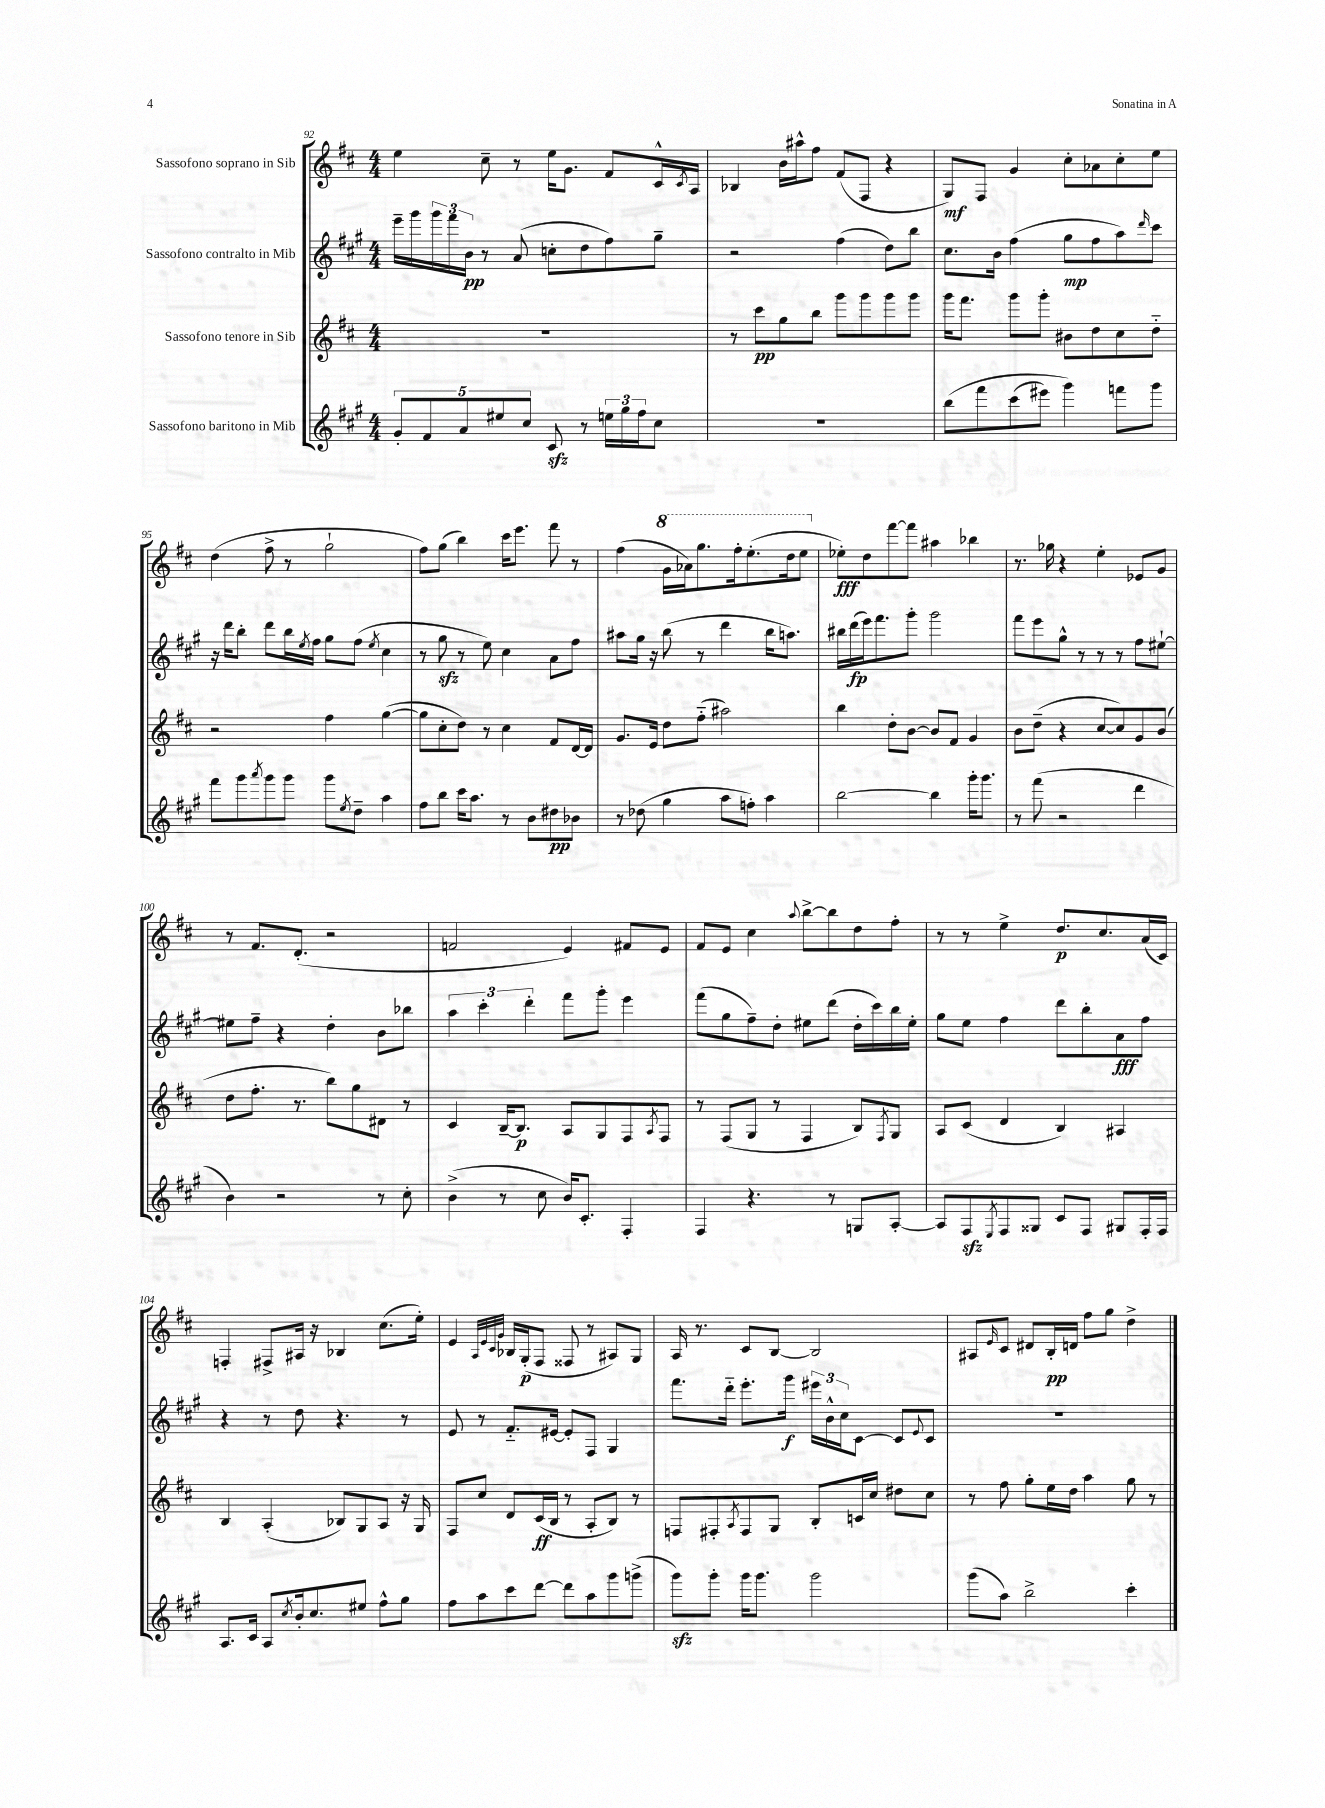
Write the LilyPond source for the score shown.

<<
\new StaffGroup <<
\new Staff = "s0" \with { instrumentName = "Sassofono soprano in Sib" } {
    \clef treble \key d \major \numericTimeSignature \time 4/4
    e''4 cis''8-- r8 e''16 g'8. fis'8 cis'16-^ \acciaccatura { cis'8 } a16 |
    bes4 b'16 ais''16-^ fis''8 fis'8( fis8 r4 |
    g8\mf) fis8 g'4 cis''8-. aes'8 cis''8-. e''8 |
    d''4( fis''8-> r8 g''2-! |
    fis''8) g''8( b''4) cis'''16 e'''8. fis'''8 r8 |
    fis''4( \ottava #1 g''16 aes''16) g'''8. fis'''16-. e'''8.-.( d'''16 e'''8 \ottava #0 |
    ees''8-.\fff) d''8 fis'''8~ fis'''8 ais''4 bes''4 |
    r8. ges''16 r4 e''4-. ees'8 g'8 |
    r8 fis'8. d'8.-.( r2 |
    f'2 e'4) fis'8 e'8 |
    fis'8 e'8 cis''4 \appoggiatura { a''8 } b''8~-> b''8 d''8 fis''8-. |
    r8 r8 e''4-> d''8.\p cis''8. a'16( cis'16) |
    f4-. fis8-> ais16 r16 bes4 cis''8.( e''16-.) |
    e'4 \grace { a32 e'32 cis'32 g'32 } bes16 g16-.\p( fis8 fisis8 r8 ais8) g8 |
    a16 r8. cis'8 b8~ b2 |
    ais8 \grace { e'16 } cis'8 dis'8 b16-.\pp d'16 fis''8 g''8 d''4-> \bar "|." |
}
\new Staff = "s1" \with { instrumentName = "Sassofono contralto in Mib" } {
    \clef treble \key a \major \numericTimeSignature \time 4/4
    e'''16-- gis'''16 \tuplet 3/2 { gis'''16 fis'''16 b'16\pp } r8 a'8( c''8-. d''8 fis''8) gis''8-- |
    r2 fis''4( d''8) b''8 |
    cis''8. b'16 fis''4( gis''8\mp fis''8 a''8) \grace { d'''16 } cis'''8 |
    r16 d'''16 b''8-. d'''8 b''16 \acciaccatura { e''8 } fis''16 gis''8 fis''8( \acciaccatura { e''8 } cis''4 |
    r8 gis''8\sfz r8 e''8) cis''4 a'8 fis''8 |
    ais''8 gis''16 r16 b''8( r8 d'''4 b''16 a''8.) |
    bis''16 d'''16\fp( e'''16) fis'''8. gis'''8-. gis'''2 |
    fis'''8 e'''8 gis''8-^ r8 r8 r8 fis''8 eis''8~-! |
    eis''8 fis''8-- r4 d''4-. b'8 bes''8 |
    \tuplet 3/2 { a''4 cis'''4-. d'''4-. } fis'''8 gis'''8-. e'''4 |
    fis'''8( gis''8 fis''8--) d''8-. eis''8 d'''8( d''16-. cis'''16) b''16 eis''16-. |
    gis''8 e''8 fis''4 d'''8 b''8-. a'8\fff fis''8 |
    r4 r8 d''8 r4. r8 |
    e'8 r8 fis'8.-_ eis'16~ eis'8-. fis8 gis4 |
    fis'''8. d'''16-_ e'''8.-. gis'''16\f \tuplet 3/2 { eis'''16 b'16-^ cis''16 } cis'8~ cis'8 \appoggiatura { e'8 } cis'8 |
    R1 \bar "|." |
}
\new Staff = "s2" \with { instrumentName = "Sassofono tenore in Sib" } {
    \clef treble \key d \major \numericTimeSignature \time 4/4
    R1 |
    r8 cis'''8\pp g''8 b''8 g'''8 g'''8 g'''8 g'''8 |
    g'''16 fis'''8. g'''8 g'''8-. bis'8 d''8 cis''8 d''8-_ |
    r2 fis''4 g''4~( |
    g''8 cis''8-. d''8) r8 cis''4 fis'8 d'16~ d'16 |
    g'8. e'16 d''8 fis''8-_( ais''2) |
    b''4 d''8-. b'8~ b'8 fis'8 g'4 |
    b'8 d''8--( r4 cis''8~ cis''8) g'8 b'8( |
    d''8 fis''8.-. r8. b''8) g''8 dis'8 r8 |
    cis'4 b16~-- b8.\p a8 g8 fis8 \acciaccatura { a8 } fis8 |
    r8 fis8( g8 r8 fis4 b8) \acciaccatura { fis8 } g8 |
    a8 cis'8( d'4 b4) ais4 |
    b4 a4-.( bes8) g8 a8 r16 g16 |
    fis8 cis''8 d'8 cis'16\ff( b16 r8 a8-. b8) r8 |
    f8 fis8-. \acciaccatura { a8 } fis8 g8 b8-. c'16 cis''16 dis''8 cis''8 |
    r8 fis''8 g''8-. e''16 d''16 a''4 g''8 r8 \bar "|." |
}
\new Staff = "s3" \with { instrumentName = "Sassofono baritono in Mib" } {
    \clef treble \key a \major \numericTimeSignature \time 4/4
    \tuplet 5/4 { gis'8-. fis'8 a'8 eis''8 cis''8 } cis'8\sfz r8 \tuplet 3/2 { e''16 gis''16 fis''16 } cis''8 |
    R1 |
    b''8\( fis'''8 cis'''8( eis'''8) gis'''4\) f'''8 gis'''8 |
    fis'''8 gis'''8 \acciaccatura { a'''8 } gis'''8 gis'''8 gis'''8 \acciaccatura { e''8 } d''8-- a''4 |
    fis''8 b''8 cis'''16 a''8. r8 b'8 dis''8\pp bes'8 |
    r8 des''8( gis''4 a''8 f''8-.) a''4 |
    b''2~ b''4 gis'''16-. gis'''8. |
    r8 fis'''8( r2 d'''4 |
    b'4) r2 r8 cis''8-. |
    b'4->( r8 cis''8 b'16) cis'8.-. fis4-. |
    fis4 r4. r8 g8 a8~-. |
    a8 fis8\sfz \acciaccatura { e8 } fis8 gisis8 cis'8 fis8 gis8 fis16-. fis16 |
    a8. cis'16 a8 \acciaccatura { cis''8 } b'16-. cis''8. eis''8 fis''8-^ gis''8 |
    fis''8 a''8 cis'''8 d'''8~ d'''8 a''8 gis'''8 g'''8->( |
    gis'''8\sfz) gis'''8-. gis'''16 gis'''8. gis'''2 |
    gis'''8( a''8) b''2-> cis'''4-. \bar "|." |
}
>>
>>
\layout { \context { \Score currentBarNumber = #92 } }
